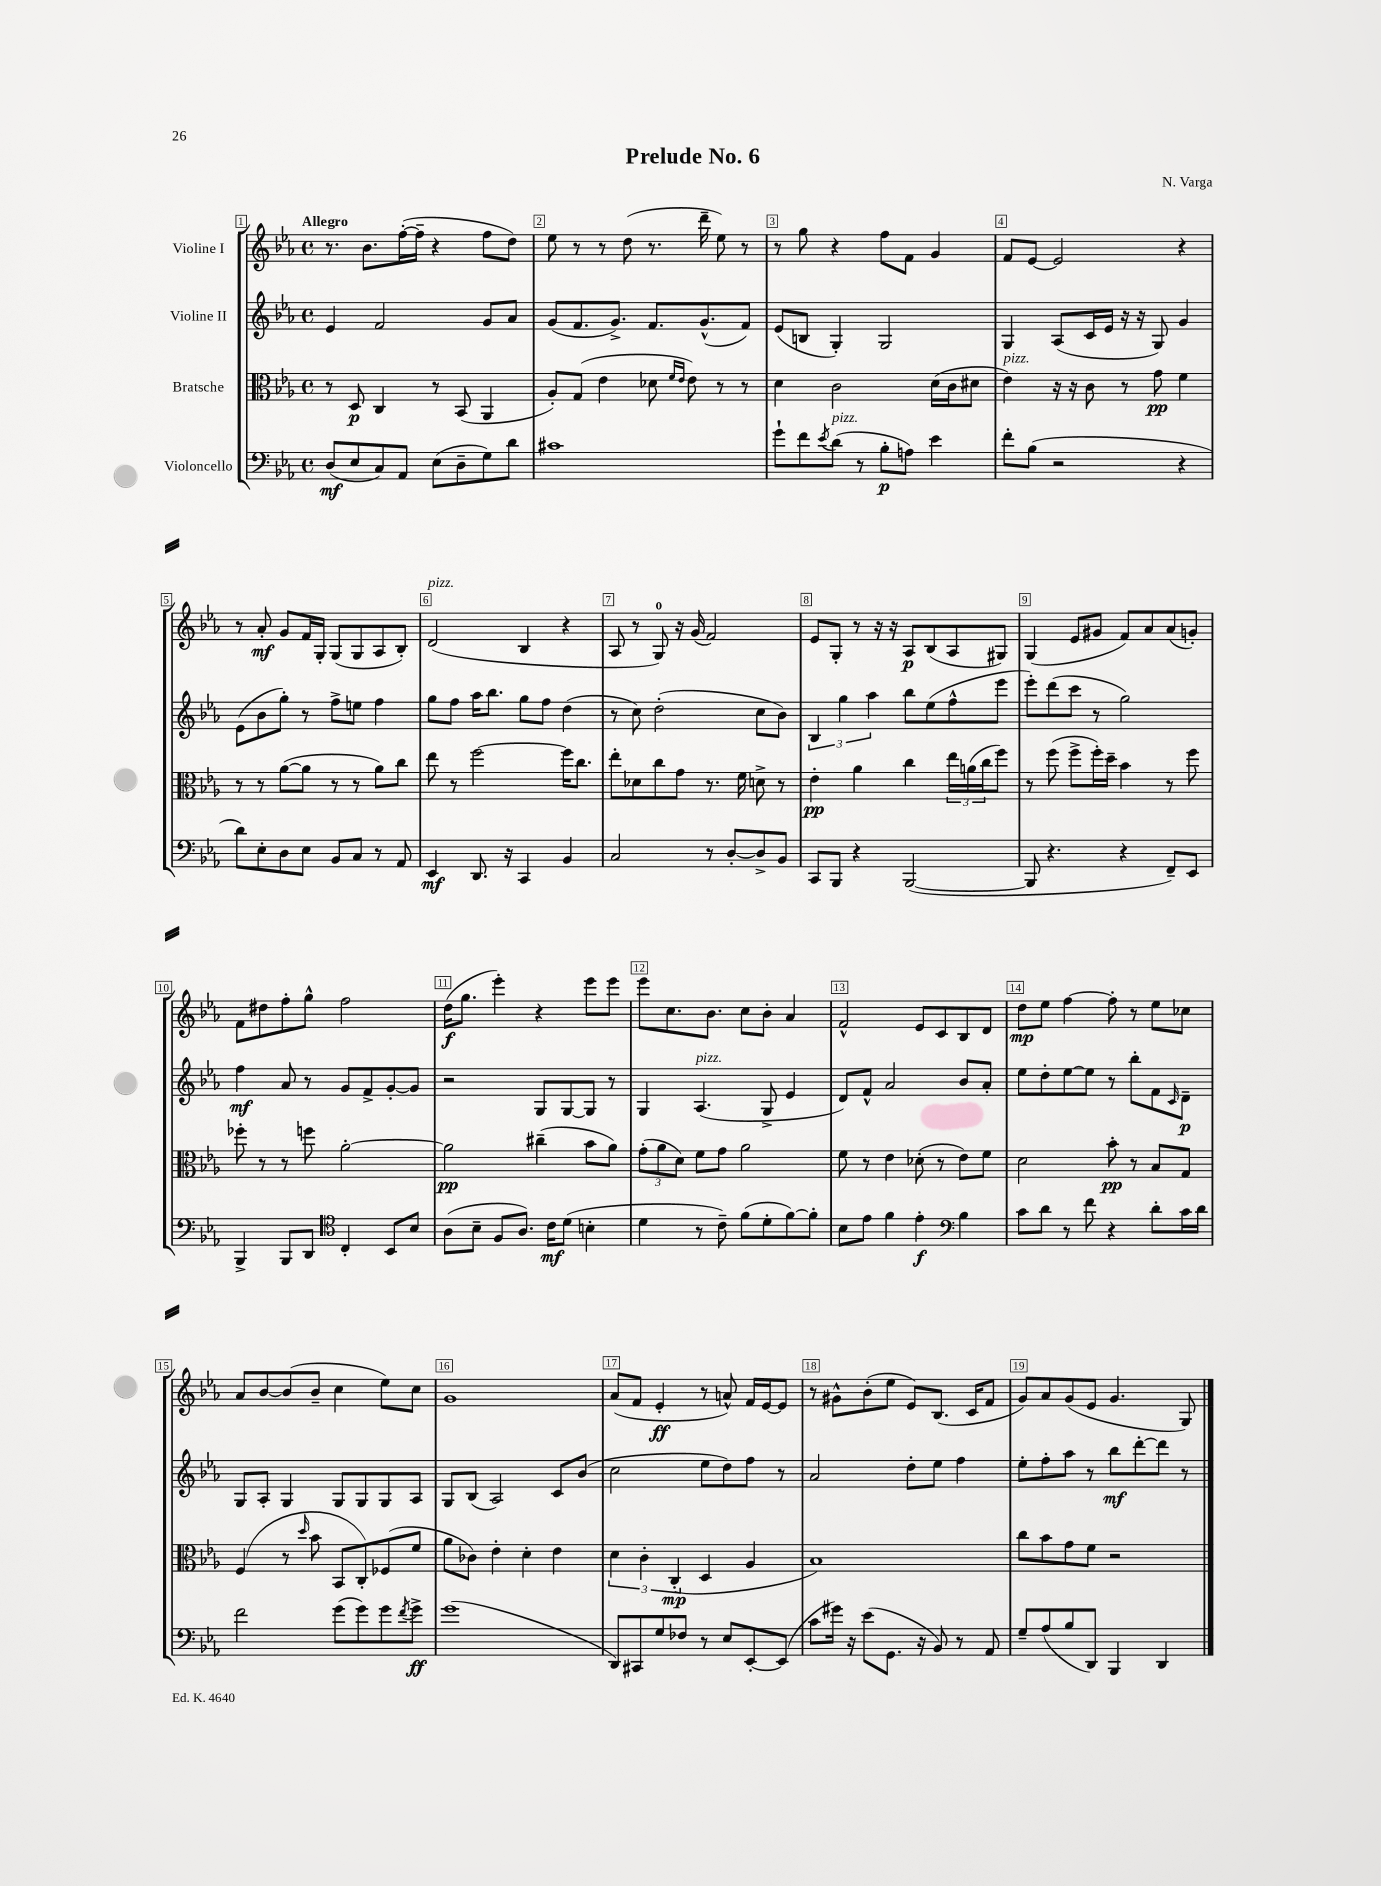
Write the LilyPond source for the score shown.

\header { title = "Prelude No. 6" composer = "N. Varga" }
<<
\new StaffGroup <<
\new Staff = "s0" \with { instrumentName = "Violine I" } {
    \clef treble \key ees \major \defaultTimeSignature \time 4/4 \tempo "Allegro"
    r8. bes'8. f''16~-.( f''16-- r4 f''8 d''8) |
    ees''8 r8 r8 d''8( r8. d'''16-- ees''8) r8 |
    r8 g''8 r4 f''8 f'8 g'4 |
    f'8 ees'8~ ees'2 r4 |
    r8 aes'8-.\mf g'8 f'16 g16-. g8( g8 aes8 bes8-.) |
    d'2^\markup { \italic "pizz." }( bes4 r4 |
    aes8 r8 g8-0) r16 g'16( f'2) |
    ees'8 g8-. r8 r16 r16 aes8\p bes8( aes8 gis8) |
    g4( ees'8 gis'8 f'8) aes'8 aes'8( g'8-.) |
    f'8 dis''8 f''8-. g''8-^ f''2 |
    d''16\f( g''8. ees'''4-.) r4 ees'''8 ees'''8 |
    ees'''8 c''8. bes'8. c''8 bes'8-. aes'4 |
    f'2-^ ees'8 c'8 bes8 d'8 |
    d''8\mp ees''8 f''4~ f''8-. r8 ees''8 ces''8 |
    aes'8 bes'8~ bes'8( bes'8-- c''4 ees''8) c''8 |
    g'1 |
    aes'8( f'8 ees'4-.\ff r8 a'8-^) f'16 ees'16~ ees'8 |
    r8 gis'8-^ bes'8-.( ees''8 ees'8) bes8.( c'16 f'8 |
    g'8) aes'8 g'8( ees'8 g'4. g8) \bar "|." |
}
\new Staff = "s1" \with { instrumentName = "Violine II" } {
    \clef treble \key ees \major \defaultTimeSignature \time 4/4
    ees'4 f'2 g'8 aes'8 |
    g'8( f'8. g'8.->) f'8. g'8.-^( f'8) |
    ees'8( b8 g4-.) g2 |
    g4 aes8( c'16 ees'16 r16 r16 g8) g'4 |
    ees'8( bes'8 g''8-.) r8 f''8-> e''8 f''4 |
    g''8 f''8 aes''16 bes''8. g''8 f''8 d''4( |
    r8 c''8) d''2-.( c''8 bes'8) |
    \tuplet 3/2 { bes4 g''4 aes''4 } bes''8 ees''8( f''8-^ ees'''8 |
    ees'''8-.) d'''8( c'''8 r8 g''2) |
    f''4\mf aes'8 r8 g'8 f'8-> g'8~-. g'8 |
    r2 g8 g8~ g8 r8 |
    g4 aes4.^\markup { \italic "pizz." }( g8-> ees'4 |
    d'8) f'8-^ aes'2 bes'8 aes'8-. |
    ees''8 d''8-. ees''8~ ees''8 r8 bes''8-. f'8 \grace { c'16 } d'8--\p |
    g8 aes8-. g4 g8 g8 g8 aes8 |
    g8 bes8( aes2) c'8 bes'8( |
    c''2 ees''8 d''8) f''8 r8 |
    aes'2 d''8-. ees''8 f''4 |
    ees''8-. f''8-. aes''8 r8 bes''8\mf d'''8~-. d'''8 r8 \bar "|." |
}
\new Staff = "s2" \with { instrumentName = "Bratsche" } {
    \clef alto \key ees \major \defaultTimeSignature \time 4/4
    r8 d8\p c4 r8 bes,8( aes,4 |
    aes8-.) g8( ees'4 des'8 \grace { f'16 ees'16 } ees'8) r8 r8 |
    d'4 c'2 d'16( c'16 dis'8 |
    ees'4^\markup { \italic "pizz." }) r16 r16 c'8 r8 g'8\pp f'4 |
    r8 r8 aes'8~( aes'8 r8 r8 aes'8) c''8 |
    ees''8 r8 f''2~ f''16 c''8. |
    ees''8-. des'8 c''8 g'8 r8. f'16 d'8-> r8 |
    ees'4-.\pp aes'4 c''4 \tuplet 3/2 { ees''16 a'16( c''16 } f''8) |
    r8 f''8( f''8-> f''16-.) d''16-- bes'4 r8 f''8 |
    fes''8-. r8 r8 f''8 aes'2~-. |
    aes'2\pp cis''4--( bes'8 aes'8) |
    \tuplet 3/2 { g'8-.( aes'8 d'8) } f'8 g'8 aes'2 |
    f'8 r8 ees'4 des'8-.( r8 ees'8) f'8 |
    d'2 bes'8-.\pp r8 bes8 g8 |
    f4( r8 \grace { d''16 } bes'8 bes,8 c8-.) fes8( f'8 |
    aes'8 ces'8) ees'4-. d'4-. ees'4 |
    \tuplet 3/2 { d'4 c'4-. c4-.\mp( } d4 aes4 |
    bes1) |
    c''8 bes'8 g'8 f'8 r2 \bar "|." |
}
\new Staff = "s3" \with { instrumentName = "Violoncello" } {
    \clef bass \key ees \major \defaultTimeSignature \time 4/4
    d8\mf( ees8 c8) aes,8 ees8( d8-- g8) d'8 |
    cis'1 |
    g'8-! f'8 \acciaccatura { ees'8 } d'8^\markup { \italic "pizz." }( r8 bes8-.\p a8) ees'4 |
    f'8-. bes8( r2 r4 |
    d'8) ees8-. d8 ees8 bes,8 c8 r8 aes,8 |
    ees,4\mf d,8. r16 c,4 bes,4 |
    c2 r8 d8~-. d8-> bes,8 |
    c,8 bes,,8 r4 bes,,2~( |
    bes,,8 r4. r4 f,8--) ees,8 |
    bes,,4-> bes,,8 d,8 \clef tenor c4-. bes,8 bes8 |
    aes8( bes8-- f8 aes8.) c'16\mf d'8( b4-. |
    d'4 r8 c'8--) f'8( d'8-. f'8~) f'8-. |
    bes8 ees'8 f'4 ees'4-.\f \clef bass bes4 |
    c'8 d'8 r8 f'8 r4 d'8-. c'16 d'16 |
    f'2 g'8( g'8) g'8 \acciaccatura { f'8 } g'8->\ff |
    g'1( |
    d,8) cis,8 g8 fes8 r8 ees8 ees,8~-. ees,8( |
    c'8 gis'16) r16 ees'8( g,8. r16 bes,8) r8 aes,8 |
    g8-- aes8( bes8 d,8) bes,,4 d,4 \bar "|." |
}
>>
>>
\layout { \context { \Score \override BarNumber.break-visibility = ##(#f #t #t) barNumberVisibility = #all-bar-numbers-visible \override BarNumber.stencil = #(make-stencil-boxer 0.1 0.3 ly:text-interface::print) } }
